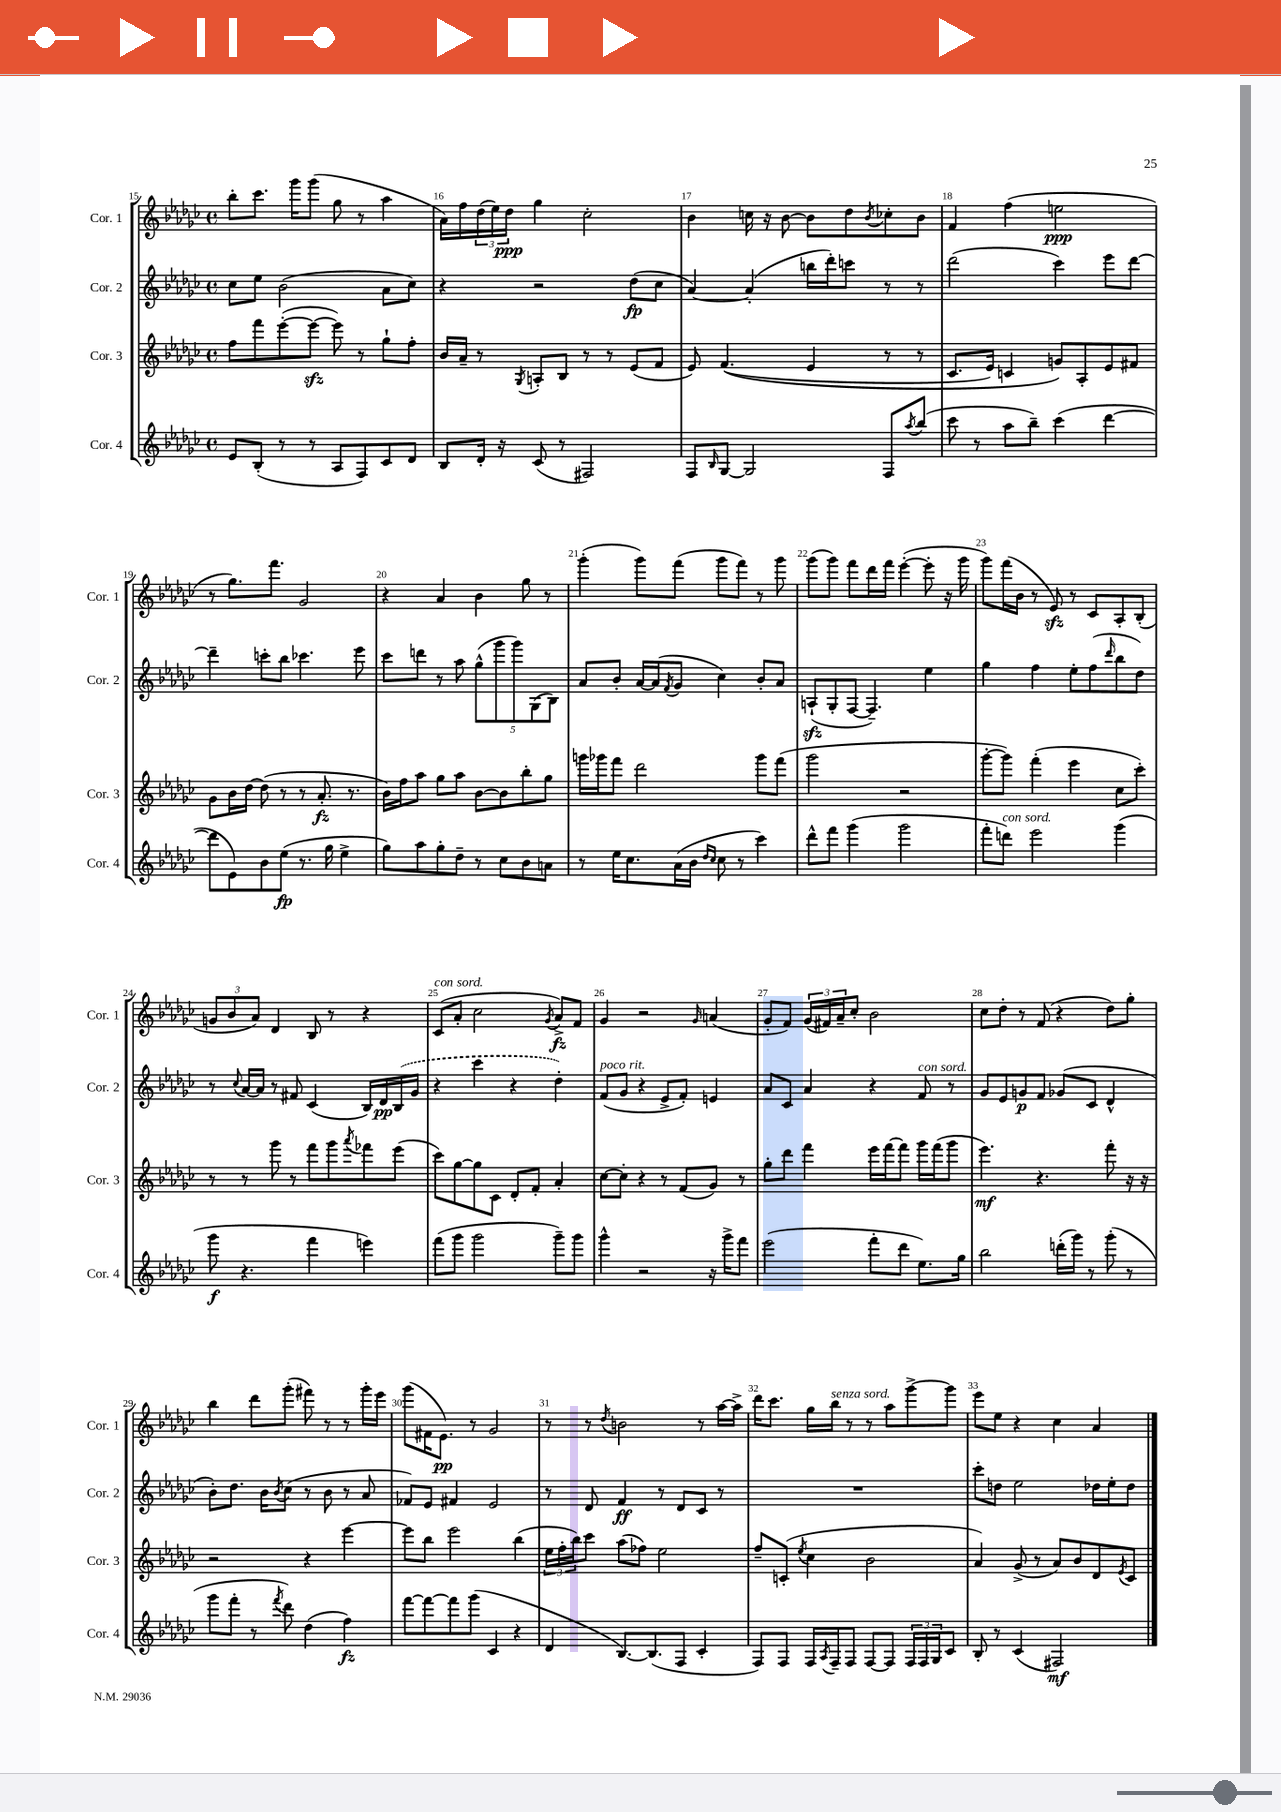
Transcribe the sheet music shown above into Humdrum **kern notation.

**kern	**kern	**kern	**kern
*staff4	*staff3	*staff2	*staff1
*clefG2	*clefG2	*clefG2	*clefG2
*k[b-e-a-d-g-c-]	*k[b-e-a-d-g-c-]	*k[b-e-a-d-g-c-]	*k[b-e-a-d-g-c-]
*M4/4	*M4/4	*M4/4	*M4/4
*met(c)	*met(c)	*met(c)	*met(c)
8e-	8ff	8cc-	8bb-'
(8B-'	8fff	8ee-	8.ccc-
8r	([8eee-'	(2b-	.
.	.	.	16ggg-
8r	8eee-_	.	(8ggg-
8A-	8eee-])	.	8gg-
8F)	8r	.	8r
8c-	8gg-`	8a-	4aa-
8d-	8ff'	8cc-)	.
=	=	=	=
8B-	16b-	4r	16a-)
.	16a-~	.	16ff
16d-'	8r	.	(24dd-
.	.	.	24ee-)
16r	.	.	.
.	.	.	24dd-
.	8qG-	.	.
(8c-	8A'	2r	4gg-
8r	8B-	.	.
2F#)	8r	.	2cc-'
.	8r	.	.
.	(8e-	(8dd-	.
.	8f	8cc-	.
=	=	=	=
8F	8e-)	[4a-)	4b-
16qqB-	.	.	.
[8G-	&((4.f	.	.
2G-]	.	(4a-']	16cc
.	.	.	16r
.	.	.	[8b-
.	4e-	16bb	8b-]
.	.	16ddd-')	.
.	.	8ccc	8dd-
.	.	.	8qb-
8F	8r	8r	8cc-'
8qaa-	.	.	.
(8bb-	8r	8r	8b-
=	=	=	=
8ccc-	8.c-	(2ddd-	4f
8r	.	.	.
.	16e-)	.	.
8aa-	4c	.	(4ff
8bb-~)	.	.	.
(4ccc-	8g&)	4ccc-)	2ee
.	8A-'	.	.
[4ddd-	8e-	8eee-	.
.	8f#	[8ddd-	.
=	=	=	=
8ddd-]	8g-	4ddd-~]	8r
8e-)	16b-	.	8.gg-)
.	[16dd-	.	.
8b-	(8dd-]	8ccc'	.
.	.	.	8.fff
(8ee-	8r	8bb-	.
8.r	8r	4.ccc-	2g-
.	8.a-'	.	.
16gg-	.	.	.
4ee-^	.	.	.
.	8.r	.	.
.	.	8eee-	.
=	=	=	=
8gg-)	16b-)	8ccc-	4r
.	16ff	.	.
8aa-	8aa-	8ddd	.
8gg-'	8gg-	8r	4a-
8dd-~	8aa-	8aa-	.
8r	[8b-	(10gg-^^	4b-
.	.	10ggg-	.
8cc-	8b-]	.	.
.	.	10ggg-)	.
8b-	8bb-'	.	8gg-
.	.	(10G-	.
8a	8gg-	.	8r
.	.	10B-)	.
=	=	=	=
8r	16ggg	8a-	(4ggg-'
.	16ggg-	.	.
16ee-	8fff	8b-'	.
8.cc-	.	.	.
.	2ddd-	[16a-	8ggg-)
.	.	(16a-]	.
.	.	8qf	.
(16a-	.	8g-	(8fff
16b-	.	.	.
16qqdd-	.	.	.
16qqcc-	.	.	.
8cc-	.	4cc-)	8ggg-
8r	.	.	8fff)
4ccc-)	8ggg-	8b-'	8r
.	(8fff	8a-	8ggg-
=	=	=	=
8ddd-^^	2ggg-	(8A`	(8ggg-
8fff	.	8G-'	8ggg-)
(4ggg-	.	[8F	8fff
.	.	4.F~])	16ddd-
.	.	.	16fff
2ggg-	2r	.	([4eee-'
.	.	4ee-	8eee-']
.	.	.	16r
.	.	.	16ggg-
=	=	=	=
8fff'	[8ggg-'	4gg-	8ggg-)
8ddd)	8ggg-])	.	(16fff
.	.	.	16b-
2eee-	(4fff'	4ff	8r
.	.	.	8e-)
.	4eee-	8ee-'	8r
.	.	(8ff	8c-
.	.	16qqddd-	.
(4ggg-	8cc-	8bb-	8A-'
.	8ccc-')	8dd-)	(8B-'
=	=	=	=
8ggg-	8r	8r	12g
.	.	.	12b-
.	.	8qqcc-	.
4.r	8r	[16a-	.
.	.	.	12a-)
.	.	16a-]	.
.	8ggg-	8r	4d-
.	8r	8f#	.
4fff	8fff	(4c-	8B-
.	8ggg-	.	8r
.	8qaaa-	.	.
4eee)	8fff-	16B-)	4r
.	.	16d-	.
.	(8eee-	(16B-	.
.	.	16g-	.
=	=	=	=
(8fff	8ccc-)	4r	(8c-
8ggg-	[8gg-	.	8a-'
2ggg-	8gg-]	4ccc-	2cc-
.	8c-	.	.
.	8d-'	4r	.
.	8f'	.	.
.	.	.	8qg-
8ggg-~)	4a-'	4dd-')	8a-^)
8ggg-	.	.	8f
=	=	=	=
4ggg-^^	[8cc-	(8f	4g-
.	8cc-']	8g-	.
2r	4r	4r	2r
.	8r	8e-^	.
.	(8f	8f')	.
.	.	.	16qqg-
16r	8g-)	4e	(4a
16ggg-^	.	.	.
8fff	8r	.	.
=	=	=	=
(2eee-	8gg-'	8a-	8g-'
.	8ddd-	8c-	8f)
.	4fff	4a-	(24g-
.	.	.	24f#)
.	.	.	24a-~
.	.	.	8cc-'
8fff'	16eee-	4r	2b-
.	[16fff	.	.
8ddd-	8fff]	.	.
8.ee-)	16ggg-	8f	.
.	(16fff	.	.
.	8ggg-	8r	.
16gg-	.	.	.
=	=	=	=
2bb-	4.eee-)	8g-	8cc-
.	.	8e-	8dd-'
.	.	8g	8r
.	4.r	8f	(8f
(16ddd'	.	(8g-	4r
16ggg-)	.	.	.
8r	.	8c-	.
(8ggg-'	8fff'	4d-^^	8dd-)
8r	16r	.	8gg-'
.	16r	.	.
=	=	=	=
8ggg-	2r	8b-')	4bb-
8fff'	.	8.dd-	.
8r	.	.	8ddd-
.	.	16b-	.
8qfff	.	8qb-	.
8ddd-)	.	(8cc-	(8ggg-'
(4dd-	4r	8r	8fff#)
.	.	8b-	8r
4ff)	[4eee-	8r	8r
.	.	8a-	16ggg-'
.	.	.	16eee-
=	=	=	=
[8fff	8eee-]	8f-)	(8ggg-
8fff_	8bb-	8e-	16f#
.	.	.	8.e-)
8fff]	2eee-	4f#	.
(8ggg-	.	.	8r
4c-	.	2e-	2g-
4r	(4bb-	.	.
=	=	=	=
4d-	24ee-	8r	8r
.	24ff'	.	.
.	24bb-)	.	.
.	8ccc-	8d-	8r
.	.	.	8qdd-
[8.B-)	(8aa-	4f	2b
.	8ff-)	.	.
(8.B-]	.	.	.
.	2ee-	8r	.
8F	.	8d-	.
4c-'	.	8c-	8r
.	.	8r	[16aa-
.	.	.	16aa-^]
=	=	=	=
8F)	8ff~	1r	16ddd-
.	.	.	8.ccc-
8F	(8c'	.	.
.	8qee-	.	.
16F	4cc-	.	16gg-
8qA-	.	.	.
16F~	.	.	16bb-
8F	.	.	8r
[8F	2b-	.	8r
8F]	.	.	8aa-
24F	.	.	[8ggg-^
24F	.	.	.
24G-	.	.	.
8c-	.	.	8ggg-]
=	=	=	=
8B-'	4a-)	8ccc-'	8eee-
8r	.	8dd	8ee-
(4c-	(8g-^	2ee-	4r
.	8r	.	.
2F#)	8a-)	.	4cc-
.	8b-	.	.
.	8d-	16dd-	4a-
.	.	16ee-'	.
.	8qe-	.	.
.	8c-	8dd-	.
==	==	==	==
*-	*-	*-	*-
